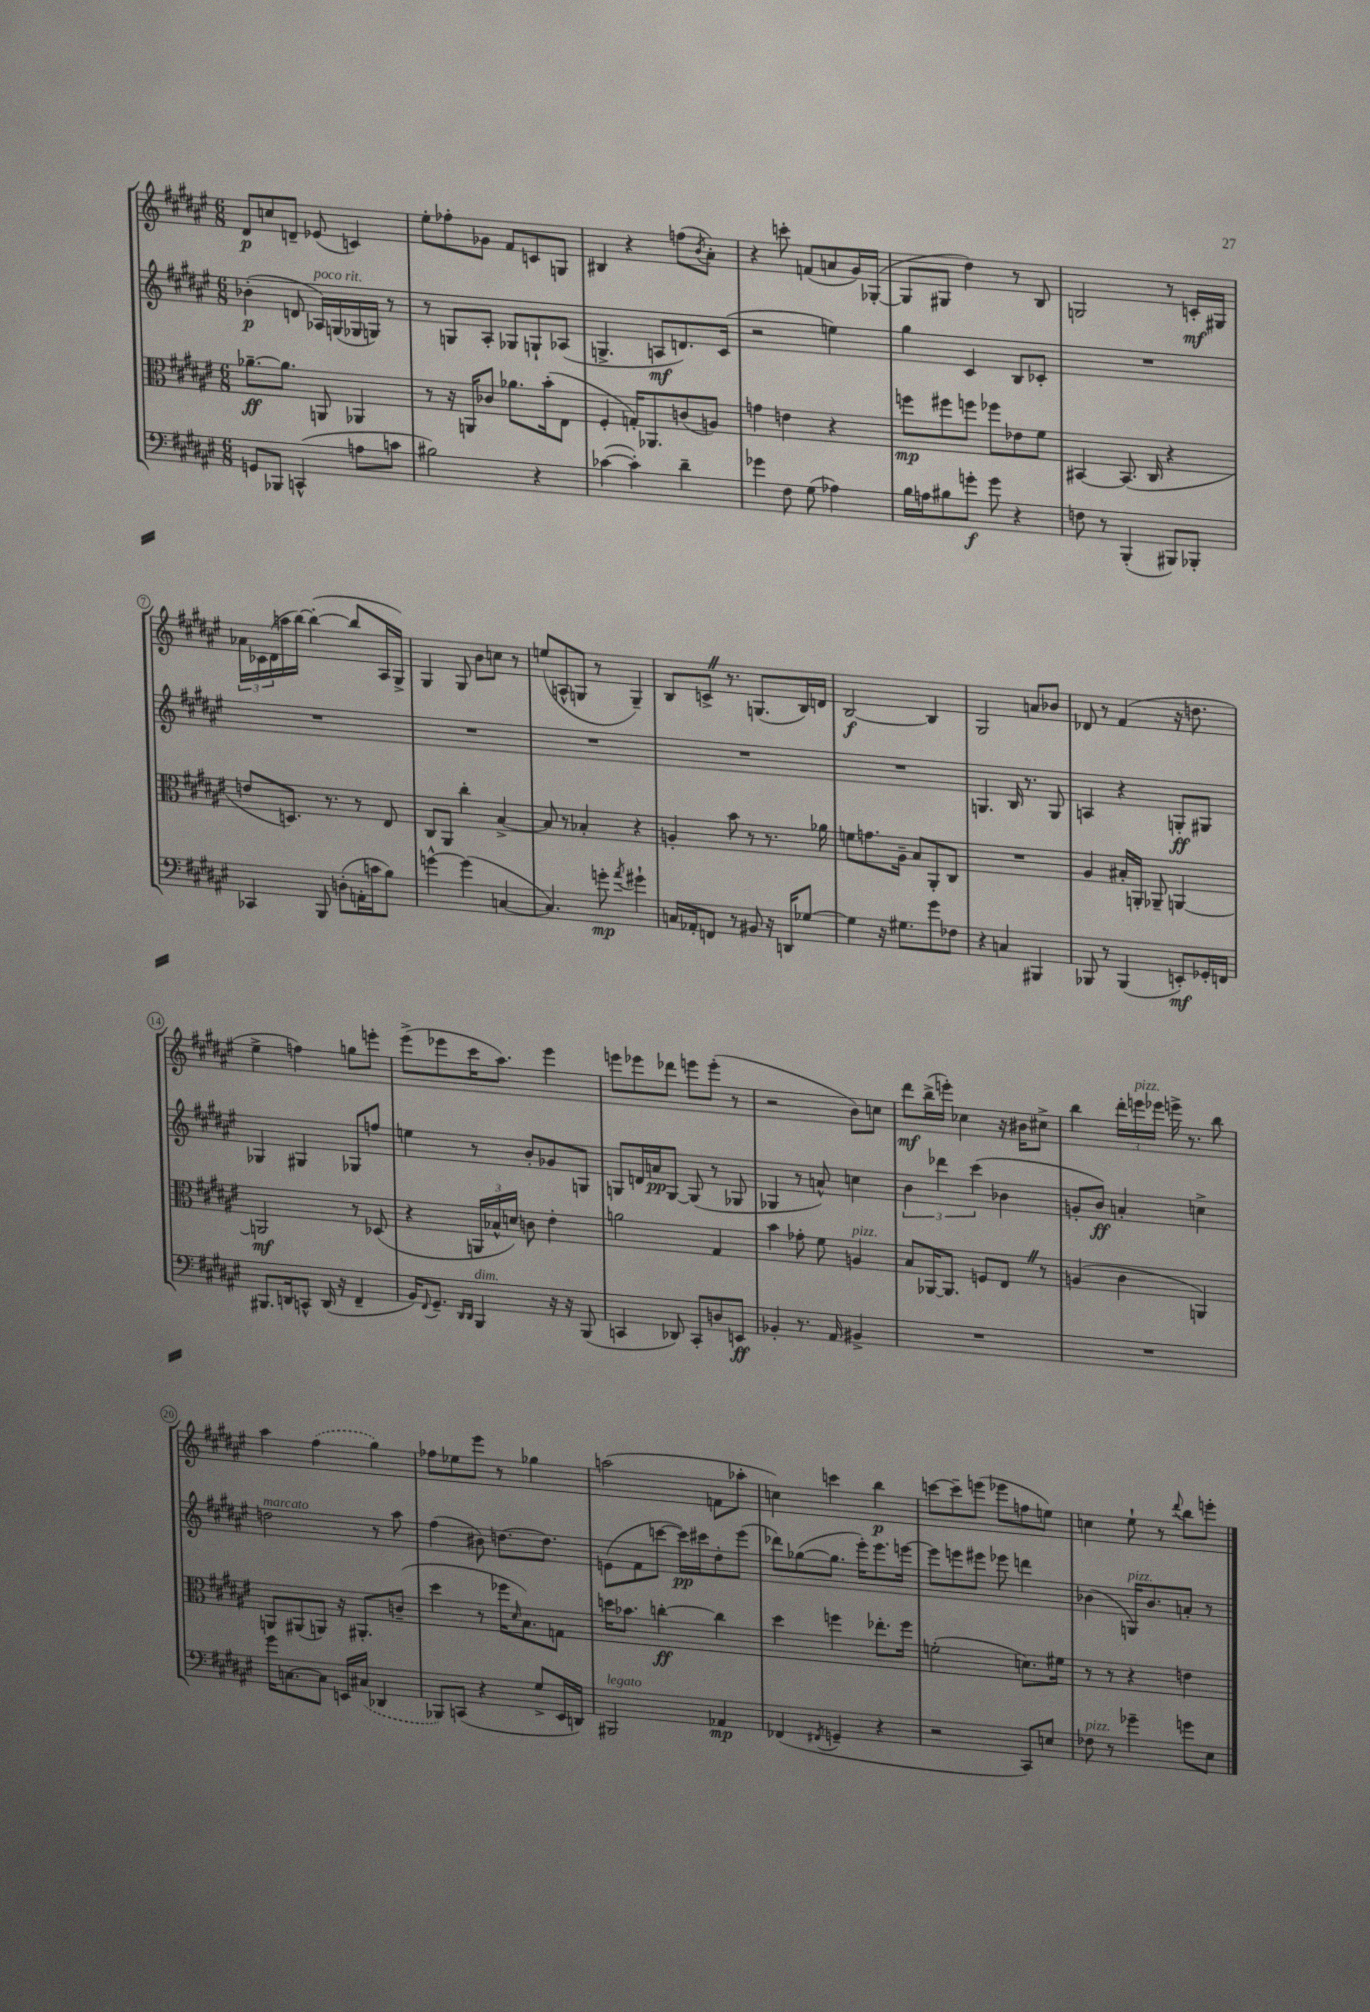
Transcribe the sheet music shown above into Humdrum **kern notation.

**kern	**kern	**kern	**kern
*staff4	*staff3	*staff2	*staff1
*clefF4	*clefC3	*clefG2	*clefG2
*k[f#c#g#d#a#e#]	*k[f#c#g#d#a#e#]	*k[f#c#g#d#a#e#]	*k[f#c#g#d#a#e#]
*M6/8	*M6/8	*M6/8	*M6/8
8GG	[8.a-~	(4b-'	8d#
8BBB-	.	.	8cc
.	8.a-]	.	.
(4CC^^	.	8d	8d~
.	8AA	16A-)	(8e-
.	.	(16G	.
8A	4AA-	16G-	4c)
.	.	16G)	.
8c	.	8r	.
=	=	=	=
2B#)	8r	8r	8ee#'
.	16r	8G	8ff-'
.	16AA	.	.
.	8c-	8A#'	8g-
.	8.a-	8G-	8f#
4r	.	8G`	8c
.	(16b'	.	.
.	8E#	(8A-	8G
=	=	=	=
([4c-	4F#'	4.G^	4B#
4c-'])	16G')	.	4r
.	8.AA-	.	.
.	.	8A	.
4d#~	(8c	8.d)	(8ff
.	.	.	8qb
.	8A)	.	8a#')
.	.	(16c#	.
=	=	=	=
4g-	4g	2r	4r
8F#	4e	.	8ccc'
(8G#	.	.	(8f
4A-)	4r	4ee)	8a
.	.	.	16g#)
.	.	.	([16G-'
=	=	=	=
16B	8ff	4gg#	8G-]
16A	.	.	.
8B#	8ff#	.	8G#
8g'	8ff	4c#	4dd#)
8g	8ff-	.	.
4r	8e-	8B	8r
.	8f#	8c-'	8B
=	=	=	=
8F	[4BB#	2.r	2G
8r	.	.	.
(4BBB'	(8.BB#]	.	.
.	16C#	.	.
8BBB#)	4r	.	8r
8BBB-'	.	.	16c'
.	.	.	16G#
=	=	=	=
4CC-	8e	2.r	24a-
.	.	.	24c-
.	.	.	(24d#
.	8.D)	.	16aa
.	.	.	[16bb)
8BBB	.	.	(4bb'_
.	8.r	.	.
(8D'	.	.	.
16AA'	8r	.	8bb]
16c	.	.	.
8B)	8E#	.	16A#
.	.	.	16G#^)
=	=	=	=
[4g^^	8C#	2.r	4G#
.	8AA#	.	.
(4g]	4cc#'	.	8G#
.	.	.	8b
[4C	[4B^	.	8cc
.	.	.	8r
=	=	=	=
4.C])	8B]	2.r	(8ee
.	8r	.	8A^^
.	4B-'	.	8G
8g'	.	.	8r
8qa#	.	.	.
4g#`	4r	.	4G~)
=	=	=	=
16C	4A'	2.r	8B
16AA-'	.	.	.
8FF	.	.	8c^
8r	8b	.	8.r
8BB#	8r	.	.
.	.	.	(8.G
16r	8.r	.	.
16DD	.	.	.
[8G-	.	.	16B)
.	16a-	.	16d
=	=	=	=
4G-]	8f	2.r	[2B
.	8.g	.	.
16r	.	.	.
8.G#	16A#~	.	.
.	8B	.	.
8g#	8AA#'	.	4B]
8F-	8C#	.	.
=	=	=	=
4r	2.r	4.G	2G#
4C	.	.	.
.	.	16B	.
.	.	8.r	.
4BBB#	.	.	8a
.	.	8G	8b-
=	=	=	=
8BBB-	4A#	4A	8d-
8r	.	.	8r
(4BBB-	16B#'	4r	(4f#
.	16AA'	.	.
.	8AA-~	.	.
8EE')	[4AA	8G'	16r
.	.	.	8.dd
16GG-'	.	8G#	.
16FF	.	.	.
=	=	=	=
8.BBB#	2AA]	4G-	4ee#^
16DD	.	.	.
8CC^^	.	4G#	4ff)
(16DD	.	.	.
16r	.	.	.
4FF#~	8r	8G-	8gg
.	(8D-	8ff	8eee'
=	=	=	=
16BB)	4r	4ee	(8eee#^
8qqFF#	.	.	.
8.GG#~	.	.	.
.	.	.	8eee-
16qqDD#	.	.	.
16qqDD#	.	.	.
4BBB	24AA	8r	16ccc#
.	24B-^^	.	.
.	.	.	8.aa#)
.	24d)	.	.
.	8c	8b'	.
16r	4e#'	8g-	4eee-
16r	.	.	.
(8BBB	.	8G	.
=	=	=	=
4CC	2a	8G	8eee
.	.	16d	8eee-
.	.	16a	.
8DD-)	.	[8G	8ddd-
8CC'	.	(8G]	8eee
8D	4G#	8r	(8eee'
8EE	.	8G-	8r
=	=	=	=
4BB-'	4b	4G-	2r
8.r	8g-'	8r	.
.	8f#	8a^^)	.
16AA#	.	.	.
4BB#^	4A	4cc	8b)
.	.	.	8cc
=	=	=	=
2.r	8B	6b	8ddd#
.	[16AA-	.	(16bb^
.	.	6ddd-	.
.	8.AA-]	.	16eee')
.	.	.	4cc-
.	.	(6ccc#	.
.	8F	.	.
.	8E#	4b-	16r
.	.	.	16b#
.	8r	.	8cc#^
=	=	=	=
2.r	(4A	8g'	4bb
.	.	8b)	.
.	4c#	4a'	24ddd#'
.	.	.	24eee
.	.	.	24eee-
.	.	.	16eee^
.	.	.	8.r
.	4AA)	4cc^	.
.	.	.	8bb
=	=	=	=
16g#	8AA	2dd	4aa#
[8.C	.	.	.
.	(8AA#	.	.
8C]	8AA)	.	(4ff#
16EE	16r	.	.
(16C#	8.AA#'	.	.
4DD-	.	8r	4gg#)
.	(8c~	8aa#	.
=	=	=	=
8BBB-)	4dd#	(4ff#	8ff-
(8CC	.	.	8ee-
4r	8r	8b#)	8eee#
.	16ff-	[8.dd	8r
.	16qqd#	.	.
.	8.B)	.	.
8G#^	.	.	4gg-
.	.	8.dd]	.
16EE#	8G	.	.
16DD)	.	.	.
=	=	=	=
2BBB#	16dd	(8e	(2aa
.	8.b-	.	.
.	.	8f#	.
.	[4cc'	[8ccc	.
.	.	16ccc])	.
.	.	16ccc#	.
4AA-	4cc]	8dd#'	8f
.	.	(8eee#	8aa-'
=	=	=	=
(4FF-	4dd#	8ddd-)	4cc)
.	.	([8gg-	.
8qFF#	.	.	.
4GG~	4ff	8.gg-]	4ccc
.	.	16eee#')	.
4r	8.ee-'	8.eee#	4bb
.	16ff	[16eee	.
=	=	=	=
2r	(2f'	8eee]	[8ccc
.	.	8eee	8ccc~]
.	.	8eee#	(8eee
.	.	8eee-	8eee-
8CC#)	8.d)	4ddd	8ff
8E	.	.	8ee)
.	16f#	.	.
=	=	=	=
8F-	8r	(4b-	4cc
8r	8r	.	.
4g-~	4r	16G)	8ee#`
.	.	8.b-	.
.	.	.	8r
.	.	.	8qqddd#
8g	4e	8a'	8bb
8E#	.	8r	8eee'
==	==	==	==
*-	*-	*-	*-
